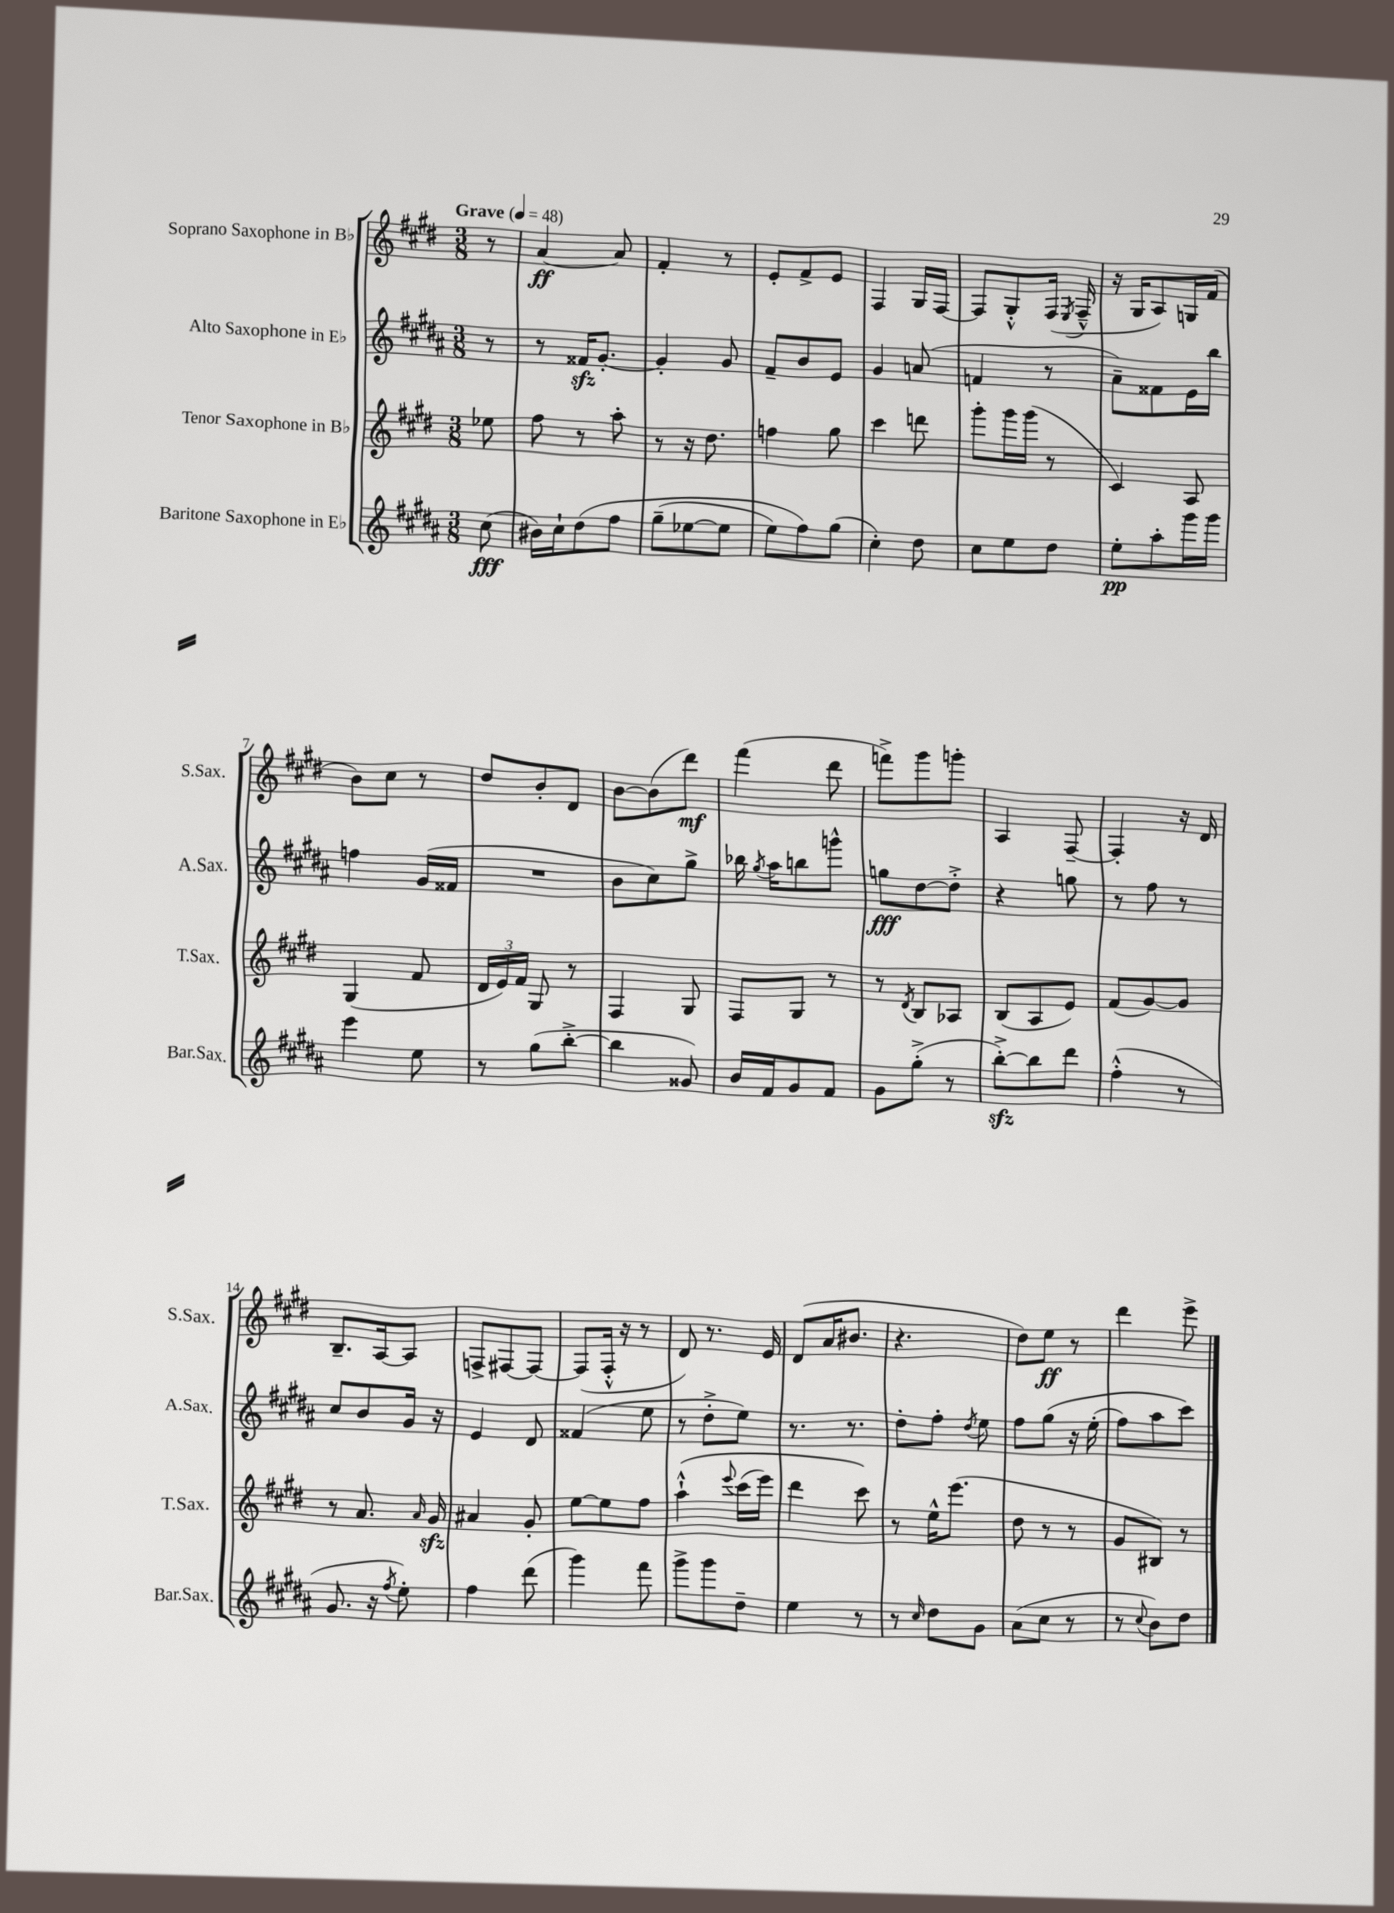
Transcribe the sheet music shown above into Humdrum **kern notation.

**kern	**dynam	**kern	**kern	**dynam	**kern	**dynam
*part4	*part4	*part3	*part2	*part2	*part1	*part1
*staff4	*staff4	*staff3	*staff2	*staff2	*staff1	*staff1
*I"Baritone Saxophone in E♭	*	*I"Tenor Saxophone in B♭	*I"Alto Saxophone in E♭	*	*I"Soprano Saxophone in B♭	*
*I'Bar.Sax.	*	*I'T.Sax.	*I'A.Sax.	*	*I'S.Sax.	*
*clefG2	*	*clefG2	*clefG2	*	*clefG2	*
*k[f#c#g#d#a#]	*	*k[f#c#g#d#]	*k[f#c#g#d#a#]	*	*k[f#c#g#d#]	*
*M3/8	*	*M3/8	*M3/8	*	*M3/8	*
*MM48	*	*MM48	*MM48	*	*MM48	*
=	=	=	=	=	=	=
!	!	!	!	!	!LO:TX:a:B:t=Grave	!
(8cc#\	fff	8ee-X\	8r	.	8r	.
=1	=1	=1	=1	=1	=1	=1
16b#X\LL)	.	8ff#\	8r	.	[4a/	ff
16cc#`\J	.	.	.	.	.	.
(8dd#\	.	8r	16f##Xzz/KL	.	.	.
.	.	.	[8.g#'/J	.	.	.
8ff#\J	.	8aa'\	.	.	8a/]	.
=2	=2	=2	=2	=2	=2	=2
(8gg#~\L	.	8r	4g#'/]	.	4f#'/	.
[8ee-X\	.	16r	.	.	.	.
.	.	8.dd#\	.	.	.	.
8ee-\J]	.	.	8g#/	.	8r	.
=3	=3	=3	=3	=3	=3	=3
8ee\L)	.	4ffn\	8f#~/L	.	8e'/L	.
8ff#\)	.	.	8b/	.	8f#^/	.
(8gg#\J	.	8gg#\	8e/J	.	8e/J	.
=4	=4	=4	=4	=4	=4	=4
4cc#'\)	.	4ccc#\	4g#/	.	4F#/	.
8dd#\	.	8dddn\	(8an/	.	16G#/LL	.
.	.	.	.	.	[16F#/JJ	.
=5	=5	=5	=5	=5	=5	=5
8cc#\L	.	8ggg#'\L	4fn/	.	8F#/L]	.
8ee\	.	16ggg#\L	.	.	8G#'^^/	.
.	.	(16ggg#\JJ	.	.	.	.
8dd#\J	.	8r	8r	.	(16F#/Jk	.
.	.	.	.	.	8qE/	.
.	.	.	.	.	16F#~^^/	.
=6	=6	=6	=6	=6	=6	=6
8ee'\L	pp	4c#/)	8a#~\L)	.	16r	.
.	.	.	.	.	16G#/KL	.
8aa#'\	.	.	8f##X\	.	8A/)	.
16ggg#\L	.	8A/	16e\L	.	16Gn/L	.
16ggg#\JJ	.	.	16bb\JJ	.	(16f#/JJ	.
!!LO:LB:g=z
=7	=7	=7	=7	=7	=7	=7
4eee\	.	(4G#/	4ffn\	.	8b\L)	.
.	.	.	.	.	8cc#\J	.
8ee\	.	8f#/	(16g#/LL	.	8r	.
.	.	.	16f##X/JJ	.	.	.
=8	=8	=8	=8	=8	=8	=8
8r	.	24d#/LL	4.r	.	8dd#/L	.
.	.	24e/)	.	.	.	.
.	.	24f#/JJ	.	.	.	.
(8gg#\L	.	8G#/	.	.	8b'/	.
[8bb'^\J	.	8r	.	.	8d#/J	.
=9	=9	=9	=9	=9	=9	=9
4bb\]	.	4F#/	8b\L	.	[8b\L	.
.	.	.	8cc#\)	.	(8b\]	.
8g##X/)	.	8G#/	8gg#^\J	.	8ddd#\J)	mf
=10	=10	=10	=10	=10	=10	=10
16b/LL	.	8F#/L	16bb-X\	.	(4fff#\	.
.	.	.	8qgg#/	.	.	.
16f#/J	.	.	16aa#\KL	.	.	.
8g#/	.	8G#/J	8bbn\	.	.	.
8f#/J	.	8r	8gggn^^\J	.	8ddd#\	.
=11	=11	=11	=11	=11	=11	=11
8g#\L	.	8r	8ggn\L	fff	8fffn^\L)	.
.	.	8qd#/	.	.	.	.
(8gg#'^\J	.	8B/L	[8dd#\	.	8ggg#\	.
8r	.	8A-X/J	8dd#'^\J]	.	8gggn'\J	.
=12	=12	=12	=12	=12	=12	=12
[8bbzz'^\L)	.	(8B/L	4r	.	4A/	.
8bb\]	.	8A/	.	.	.	.
8ddd#\J	.	8e/J)	8ggn\	.	[8F#~/	.
=13	=13	=13	=13	=13	=13	=13
(4ff#'^^\	.	(8f#/L	8r	.	4F#'/]	.
.	.	[8g#/)	8ff#\	.	.	.
8r	.	8g#/J]	8r	.	16r	.
.	.	.	.	.	16d#/	.
!!LO:LB:g=z
=14	=14	=14	=14	=14	=14	=14
8.g#/	.	8r	8cc#/L	.	8.B~/L	.
.	.	8.a/	8b/	.	.	.
16r	.	.	.	.	[16A/k	.
8qff#/	.	.	.	.	.	.
8ee'\)	.	.	16g#/Jk	.	8A/J]	.
.	.	16qqa/	.	.	.	.
.	.	16g#zz/	16r	.	.	.
=15	=15	=15	=15	=15	=15	=15
4ff#\	.	4a#X/	4e/	.	8Fn^/L	.
.	.	.	.	.	[8F#X/	.
(8ddd#\	.	8g#'/	8d#/	.	8F#/J_	.
=16	=16	=16	=16	=16	=16	=16
4ggg#\)	.	[8ee\L	(4f##X/	.	(8F#/L]	.
.	.	8ee\]	.	.	16F#'^^/Jk	.
.	.	.	.	.	16r	.
8fff#\	.	8ff#\J	8ee\	.	8r	.
=17	=17	=17	=17	=17	=17	=17
8ggg#^\L	.	(4aa`^^\	8r	.	8d#/)	.
8ggg#\	.	.	8dd#'^\L	.	8.r	.
.	.	8qqeee/	.	.	.	.
8dd#~\J	.	(16ccc#\LL	8ee\J)	.	.	.
.	.	16eee\JJ)	.	.	16e/	.
=18	=18	=18	=18	=18	=18	=18
4ee\	.	4ddd#\	8.r	.	(8d#/L	.
.	.	.	.	.	16a/K	.
.	.	.	8.r	.	8.b#X/J	.
8r	.	8ccc#\)	.	.	.	.
=19	=19	=19	=19	=19	=19	=19
8r	.	8r	8dd#'\L	.	4.r	.
16qqcc#/	.	.	.	.	.	.
8dd#\L	.	16ee^^\KL	8ff#'\J	.	.	.
.	.	(8.eee\J	.	.	.	.
.	.	.	8qdd#/	.	.	.
8g#\J	.	.	8ee\	.	.	.
=20	=20	=20	=20	=20	=20	=20
(8a#\L	.	8dd#\	8ff#\L	.	8dd#\L)	.
8cc#\J	.	8r	(8gg#\J	.	8ee\J	ff
8r	.	8r	16r	.	8r	.
.	.	.	(16ee'\	.	.	.
=21	=21	=21	=21	=21	=21	=21
8r	.	8g#/L	8ff#\L)	.	4ddd#\	.
8qqcc#/	.	.	.	.	.	.
8b\L)	.	8B#X/J)	8aa#\	.	.	.
8dd#\J	.	8r	8ccc#\J)	.	8eee^\	.
==	==	==	==	==	==	==
*-	*-	*-	*-	*-	*-	*-
